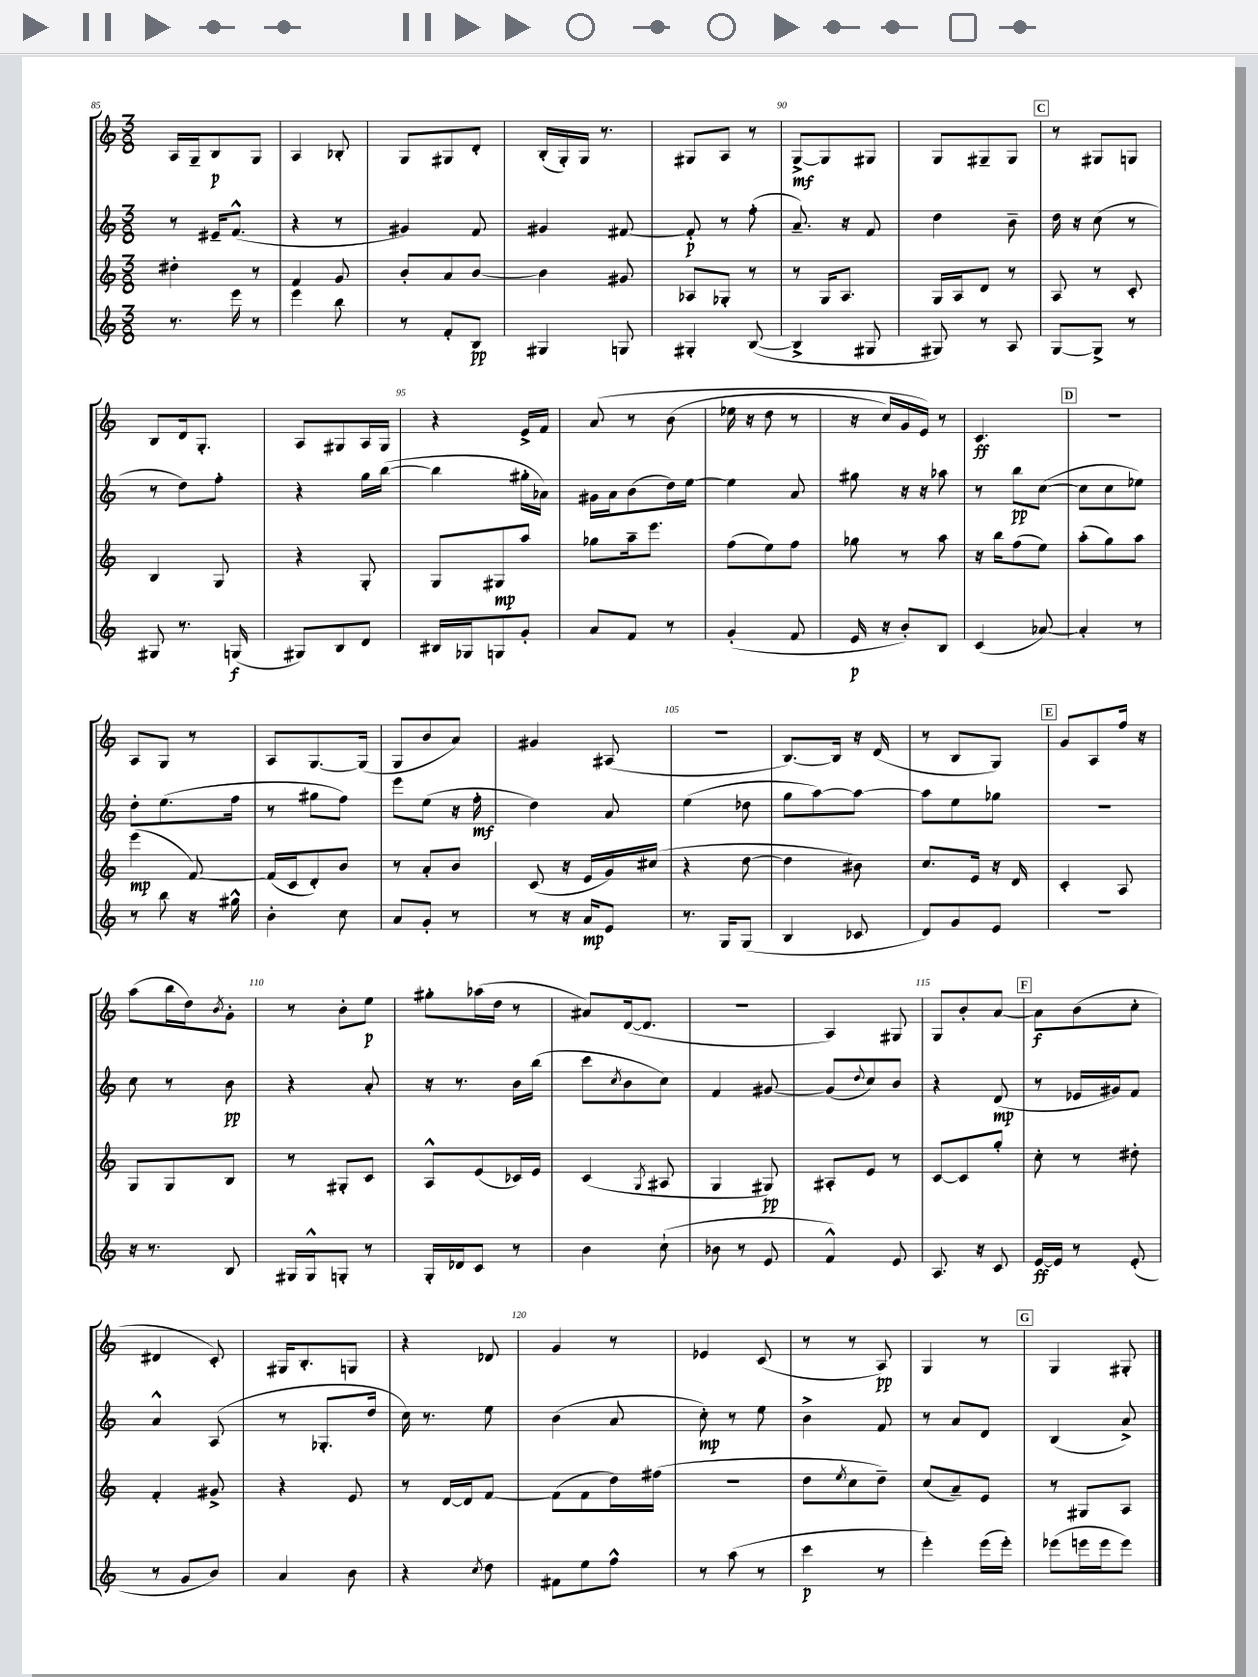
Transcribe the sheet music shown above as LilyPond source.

<<
\new StaffGroup <<
\new Staff = "s0" {
    \clef treble \key c \major \numericTimeSignature \time 3/8
    a16 g16-- b8\p g8 |
    a4 bes8-. |
    g8 gis8 d'8-. |
    b16-.( g16-.) g16 r8. |
    gis8 a8 r8 |
    g8~->\mf g8 gis8 |
    g8 gis8-- gis8 |
    \mark \markup { \box "C" } r8 gis8 g8 |
    b8 d'16 g8.-. |
    a8 gis8 a16 gis16 |
    r4 e'16-> f'16 |
    a'8\( r8 b'8( |
    ees''16 r16 d''8 r8 |
    r16 c''16) g'16 e'16\) r8 |
    c'4.\ff |
    \mark \markup { \box "D" } R4. |
    a8 g8 r8 |
    a8 g8.~ g16( |
    g8 b'8 a'8) |
    gis'4 ais8( |
    R4. |
    b8.~) b16 r16 d'16( |
    r8 b8 g8) |
    \mark \markup { \box "E" } g'8 a8 f''16 r16 |
    a''8( b''16 d''16) \acciaccatura { b'8 } g'8-. |
    r8 b'8-. e''8\p |
    gis''8-. aes''16( d''16 r8 |
    ais'8) d'16~( d'8. |
    R4. |
    a4) gis8 |
    g8 b'8-. a'8~ |
    \mark \markup { \box "F" } a'8\f b'8( c''8-. |
    dis'4 c'8-.) |
    gis16 b8.-. g8 |
    r4 des'8 |
    g'4 r8 |
    ees'4 c'8( |
    r8 r8 a8\pp) |
    g4 r8 |
    \mark \markup { \box "G" } g4 gis8-. \bar "|." |
}
\new Staff = "s1" {
    \clef treble \key c \major \numericTimeSignature \time 3/8
    r8 eis'16-- f'8.-^( |
    r4 r8 |
    gis'4) f'8 |
    gis'4 fis'8~ |
    fis'8-.\p r8 f''8-.( |
    a'8.--) r16 f'8 |
    d''4 b'8-- |
    \mark \markup { \box "C" } d''16 r16 c''8( r8 |
    r8 d''8) f''8-. |
    r4 g''16 b''16~( |
    b''4 gis''16-. aes'16) |
    gis'16 a'16 b'8( d''16) e''16~ |
    e''4 a'8 |
    gis''8 r16 r16 aes''8 |
    r8 b''8\pp c''8~( |
    \mark \markup { \box "D" } c''8 c''8 ees''8) |
    d''8-. e''8.( f''16 |
    r8 gis''8 f''8) |
    e'''8 e''8( r16 f''16-.\mf |
    d''4) a'8 |
    e''4( des''8 |
    g''8 a''8~) a''8~ |
    a''8 e''8 ges''8 |
    \mark \markup { \box "E" } R4. |
    c''8 r8 b'8\pp |
    r4 a'8-. |
    r16 r8. b'16 b''16( |
    c'''8 \acciaccatura { c''8 } b'8 c''8) |
    f'4 gis'8~ |
    gis'8( \appoggiatura { d''8 } c''8) b'8 |
    r4 d'8\mp( |
    \mark \markup { \box "F" } r8 ees'16 gis'16) f'8 |
    a'4-^ a8( |
    r8 ges8.-. d''16 |
    c''16) r8. e''8 |
    b'4( a'8 |
    c''8-.\mp) r8 e''8 |
    b'4-> f'8 |
    r8 a'8 d'8 |
    \mark \markup { \box "G" } b4( a'8->) \bar "|." |
}
\new Staff = "s2" {
    \clef treble \key c \major \numericTimeSignature \time 3/8
    dis''4-. r8 |
    f'4 g'8 |
    b'8-. a'8 b'8~ |
    b'4 gis'8 |
    aes8 ges8-. r8 |
    r8 g16 a8. |
    g16 a16 d'8 r8 |
    \mark \markup { \box "C" } a8 r8 c'8-. |
    b4 g8 |
    r4 g8-. |
    g8 gis8\mp a''8 |
    ges''8 a''16-- e'''8. |
    f''8( e''8) f''8 |
    ges''8 r8 a''8 |
    r16 b''16 f''8( e''8) |
    \mark \markup { \box "D" } a''8-.( g''8) a''8 |
    e'''4\mp( f'8~) |
    f'16( c'16 d'8-.) b'8 |
    r8 a'8-. b'8 |
    c'8( r16 e'16 g'16) cis''16( |
    r4 d''8~ |
    d''4 bis'8) |
    c''8. e'16 r16 d'16 |
    \mark \markup { \box "E" } c'4-. a8 |
    g8 g8 b8 |
    r8 gis8-. c'8 |
    a8-^ e'8( ces'16) e'16 |
    c'4( \acciaccatura { g8 } ais8 |
    g4 gis8\pp) |
    ais8-. e'8 r8 |
    c'8~ c'8 g''8-. |
    \mark \markup { \box "F" } c''8-. r8 dis''8-. |
    f'4-. gis'8-> |
    r4 e'8 |
    r8 d'16~ d'16 f'8~ |
    f'8( f'8 d''16) fis''16( |
    R4. |
    d''8 \acciaccatura { e''8 } c''8 d''8--) |
    c''8( a'8--) e'8 |
    \mark \markup { \box "G" } r8 gis8 a8 \bar "|." |
}
\new Staff = "s3" {
    \clef treble \key c \major \numericTimeSignature \time 3/8
    r8. e'''16 r8 |
    e'''4 b''8 |
    r8 f'8-. b8\pp |
    gis4 g8 |
    gis4-. b8~( |
    b4-> gis8 |
    gis8) r8 a8 |
    \mark \markup { \box "C" } g8~ g8-> r8 |
    gis8 r8. g16\f( |
    gis8) b8 d'8 |
    bis16 ges16 g8 g'8-. |
    a'8 f'8 r8 |
    g'4-.( f'8 |
    e'16\p r16 b'8-.) b8 |
    c'4( aes'8~) |
    \mark \markup { \box "D" } aes'4-. r8 |
    r8 b''8 r16 gis''16-^ |
    b'4-. c''8 |
    a'8 g'8-. r8 |
    r8 r16 a'16\mp e'8 |
    r8. g16 g8( |
    b4 ces'8 |
    d'8) g'8 e'8 |
    \mark \markup { \box "E" } R4. |
    r16 r8. b8 |
    gis16 gis16-^ g8-. r8 |
    g16-. des'16 c'8 r8 |
    b'4 c''8-!( |
    bes'8 r8 e'8 |
    f'4-^) e'8 |
    a8. r16 c'8 |
    \mark \markup { \box "F" } e'16~\ff e'16 r8 e'8-.( |
    r8 g'8 b'8) |
    a'4 b'8 |
    r4 \acciaccatura { c''8 } d''8 |
    fis'8 e''8 f''8-^ |
    r8 a''8( r8 |
    c'''4\p r8 |
    e'''4-.) e'''16( e'''16-.) |
    \mark \markup { \box "G" } ees'''8( e'''16 e'''16 e'''8) \bar "|." |
}
>>
>>
\layout { \context { \Score currentBarNumber = #85 \override BarNumber.break-visibility = ##(#f #t #t) barNumberVisibility = #(every-nth-bar-number-visible 5) } }
